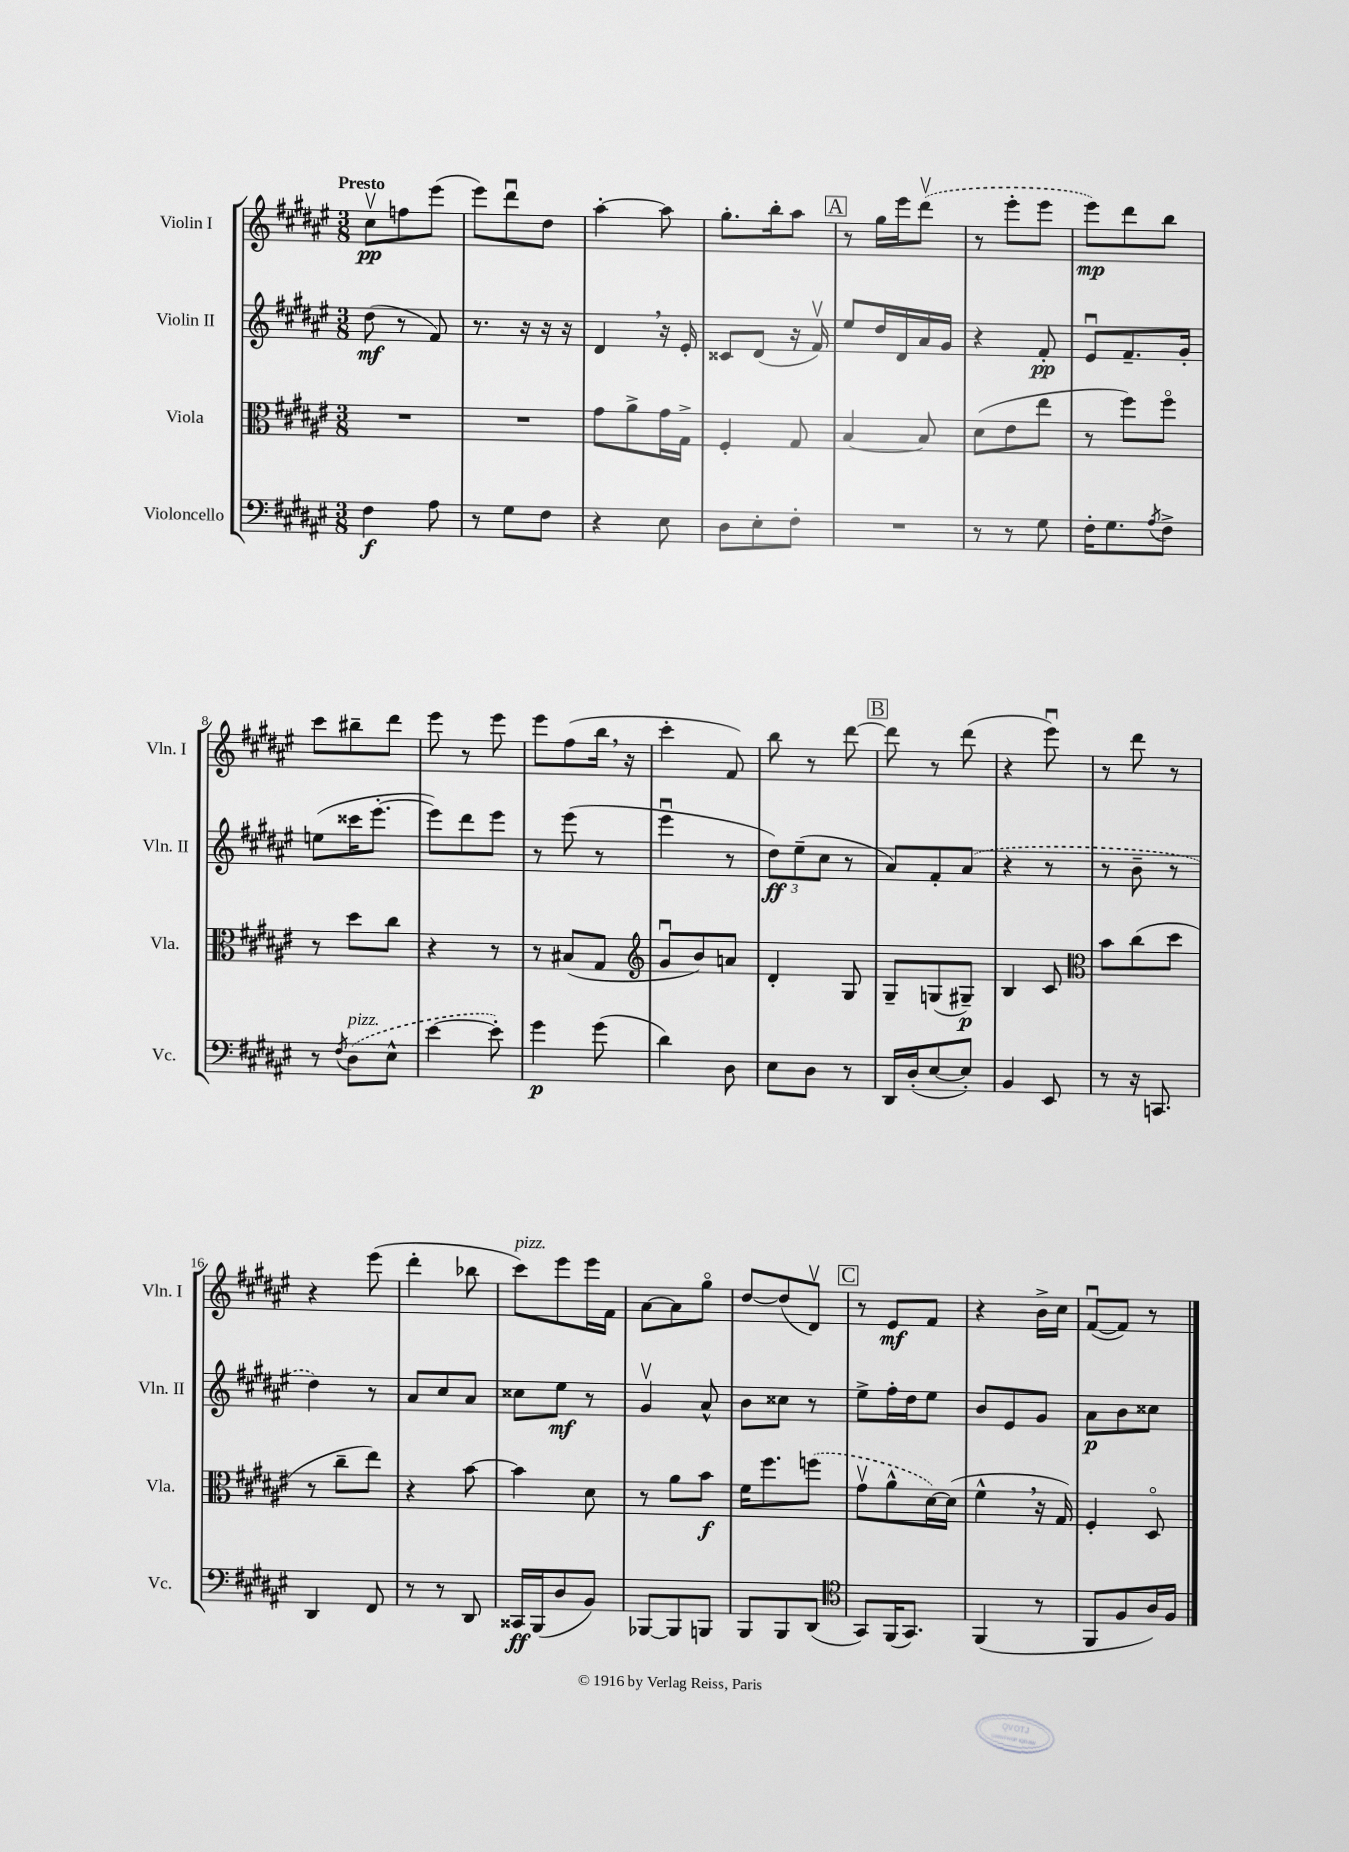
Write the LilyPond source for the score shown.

<<
\new StaffGroup <<
\new Staff = "s0" \with { instrumentName = "Violin I" shortInstrumentName = "Vln. I" } {
    \clef treble \key fis \major \numericTimeSignature \time 3/8 \tempo "Presto"
    cis''8\upbow\pp f''8 eis'''8( |
    eis'''8) dis'''8\downbow dis''8 |
    ais''4~-. ais''8 |
    gis''8.-. b''16-. ais''8 |
    \mark \markup { \box "A" } r8 gis''16 eis'''16 \once \slurDashed dis'''8\upbow( |
    r8 eis'''8-. eis'''8 |
    eis'''8\mp) dis'''8 b''8 |
    cis'''8 bis''8-- dis'''8 |
    eis'''8 r8 eis'''8 |
    eis'''8 fis''8( b''16 \breathe r16 |
    cis'''4-. fis'8) |
    b''8 r8 dis'''8~ |
    \mark \markup { \box "B" } dis'''8 r8 dis'''8( |
    r4 eis'''8\downbow) |
    r8 dis'''8 r8 |
    r4 eis'''8( |
    dis'''4-. bes''8 |
    cis'''8^\markup { \italic "pizz." }) eis'''8 eis'''16 fis'16 |
    ais'8~ ais'8 gis''8\flageolet |
    dis''8~ dis''8( dis'8\upbow) |
    \mark \markup { \box "C" } r8 eis'8\mf fis'8 |
    r4 b'16-> cis''16 |
    fis'8~\downbow( fis'8) r8 \bar "|." |
}
\new Staff = "s1" \with { instrumentName = "Violin II" shortInstrumentName = "Vln. II" } {
    \clef treble \key fis \major \numericTimeSignature \time 3/8
    dis''8\mf( r8 fis'8) |
    r8. r16 r16 r16 |
    dis'4 \breathe r16 eis'16-. |
    cisis'8 dis'8( r16 fis'16\upbow) |
    \mark \markup { \box "A" } eis''8 dis''16 dis'16 ais'16 gis'16 |
    r4 fis'8-.\pp |
    eis'8\downbow fis'8.-- gis'16-. |
    e''8( cisis'''16 eis'''8.~-. |
    eis'''8) dis'''8 eis'''8 |
    r8 eis'''8( r8 |
    eis'''4\downbow r8 |
    \tuplet 3/2 { dis''8\ff) eis''8--( cis''8 } r8 |
    \mark \markup { \box "B" } ais'8) fis'8-. \once \slurDashed ais'8( |
    r4 r8 |
    r8 b'8-- r8 |
    dis''4) r8 |
    ais'8 cis''8 ais'8 |
    cisis''8 eis''8\mf r8 |
    gis'4\upbow ais'8-^ |
    b'8 cisis''8 r8 |
    \mark \markup { \box "C" } eis''8-> fis''16-. dis''16 eis''8 |
    b'8 eis'8 gis'8 |
    ais'8\p b'8 cisis''8 \bar "|." |
}
\new Staff = "s2" \with { instrumentName = "Viola" shortInstrumentName = "Vla." } {
    \clef alto \key fis \major \numericTimeSignature \time 3/8
    R4. |
    R4. |
    gis'8 ais'8-> gis'16 gis16-> |
    fis4-. gis8 |
    \mark \markup { \box "A" } b4~ b8 |
    dis'8( eis'8 eis''8 |
    r8 fis''8) fis''8\flageolet |
    r8 dis''8 cis''8 |
    r4 r8 |
    r8 bis8( gis8 |
    \clef treble gis'8\downbow b'8) a'8 |
    dis'4-. gis8 |
    \mark \markup { \box "B" } gis8-- g8( gis8--\p) |
    b4 cis'8 |
    \clef alto b'8 cis''8( dis''8 |
    r8 cis''8-- eis''8) |
    r4 b'8~ |
    b'4 dis'8 |
    r8 ais'8 b'8\f |
    fis'16 fis''8. \once \slurDashed f''8( |
    \mark \markup { \box "C" } gis'8\upbow ais'8-^ dis'16~) dis'16( |
    fis'4-^ \breathe r16 gis16) |
    fis4-. dis8\flageolet \bar "|." |
}
\new Staff = "s3" \with { instrumentName = "Violoncello" shortInstrumentName = "Vc." } {
    \clef bass \key fis \major \numericTimeSignature \time 3/8
    fis4\f ais8 |
    r8 gis8 fis8 |
    r4 eis8 |
    dis8 eis8-. fis8-. |
    \mark \markup { \box "A" } R4. |
    r8 r8 gis8 |
    fis16-. gis8. \acciaccatura { ais8 } fis8-> |
    r8 \acciaccatura { fis8 } \once \slurDashed dis8^\markup { \italic "pizz." }( eis8-^ |
    eis'4~ eis'8-.) |
    gis'4\p gis'8( |
    dis'4) dis8 |
    eis8 dis8 r8 |
    \mark \markup { \box "B" } dis,16 dis16-.( eis8~ eis8-.) |
    b,4 eis,8 |
    r8 r16 c,8. |
    dis,4 fis,8 |
    r8 r8 dis,8 |
    cisis,16\ff b,,16( dis8 b,8) |
    bes,,8~ bes,,8 b,,8 |
    b,,8 b,,8 dis,8( |
    \mark \markup { \box "C" } \clef tenor gis,8) fis,16( gis,8.) |
    fis,4( r8 |
    fis,8 fis8 ais16) fis16 \bar "|." |
}
>>
>>
